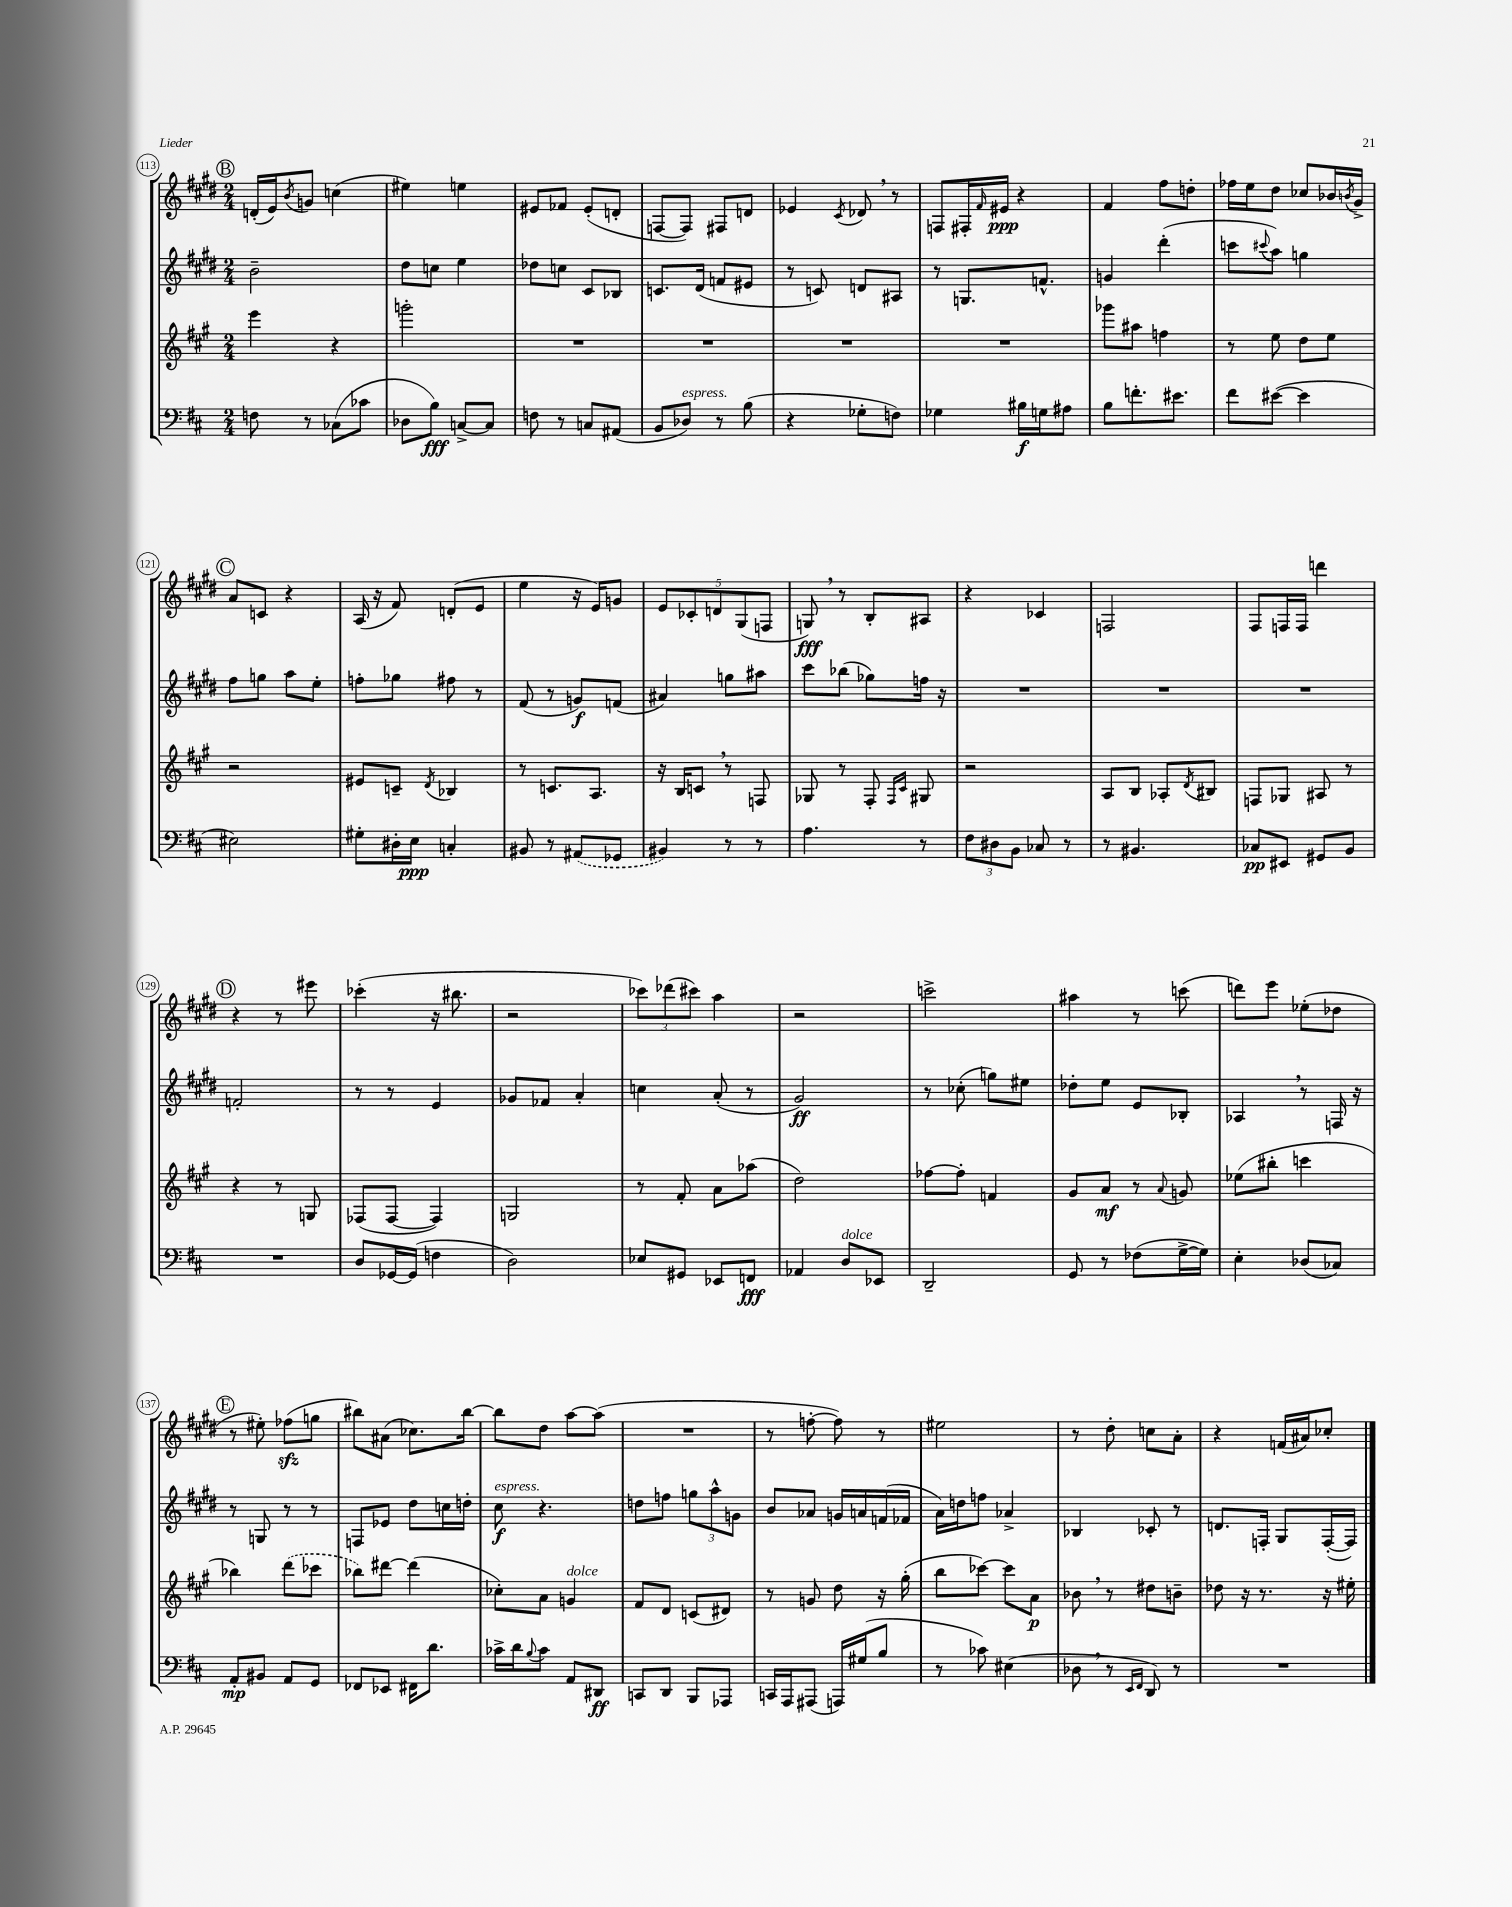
<<
\new StaffGroup <<
\new Staff = "s0" {
    \clef treble \key e \major \numericTimeSignature \time 2/4
    \mark \markup { \circle "B" } d'16-.( e'16) \acciaccatura { b'8 } g'8 c''4( |
    eis''4) e''4 |
    eis'8 fes'8 eis'8-.( d'8-. |
    f8~ f8) fis8 d'8 |
    ees'4 \acciaccatura { cis'8 } des'8 \breathe r8 |
    f8 fis16-. \grace { fis'16 } eis'16\ppp r4 |
    fis'4 fis''8 d''8-. |
    fes''16 e''16 dis''8 ces''8 bes'16 \acciaccatura { b'8 } gis'16-> |
    \mark \markup { \circle "C" } a'8 c'8 r4 |
    a16( r16 fis'8) d'8-.( e'8 |
    e''4 r16 e'16) g'8 |
    \tuplet 5/4 { e'8 ces'8-. d'8 gis8( f8 } |
    g8\fff) \breathe r8 b8-. ais8 |
    r4 ces'4 |
    f2 |
    fis8 f16 f16 d'''4 |
    \mark \markup { \circle "D" } r4 r8 eis'''8 |
    ces'''4-.( r16 bis''8. |
    r2 |
    \tuplet 3/2 { ces'''8) des'''8( cis'''8) } a''4 |
    r2 |
    c'''2-> |
    ais''4 r8 c'''8( |
    d'''8) e'''8 ees''8-.( des''8 |
    \mark \markup { \circle "E" } r8 eis''8-.) fes''8\sfz( g''8 |
    bis''8) ais'8( ces''8.) bis''16~ |
    bis''8 dis''8 a''8~ a''8( |
    R2 |
    r8 f''8~-. f''8) r8 |
    eis''2 |
    r8 dis''8-. c''8 a'8-. |
    r4 f'16( ais'16) ces''8-. \bar "|." |
}
\new Staff = "s1" {
    \clef treble \key e \major \numericTimeSignature \time 2/4
    \mark \markup { \circle "B" } b'2-- |
    dis''8 c''8 e''4 |
    des''8 c''8 cis'8 bes8 |
    c'8. dis'16( f'8 eis'8 |
    r8 c'8) d'8 ais8 |
    r8 g8. f'8.-^ |
    g'4 dis'''4-.( |
    c'''8 \appoggiatura { cis'''8 } a''8) g''4 |
    \mark \markup { \circle "C" } fis''8 g''8 a''8 e''8-. |
    f''8-. ges''8 fis''8 r8 |
    fis'8( r8 g'8\f) f'8( |
    ais'4) g''8 ais''8 |
    cis'''8 bes''8( ges''8) f''16 r16 |
    R2 |
    R2 |
    R2 |
    \mark \markup { \circle "D" } f'2-. |
    r8 r8 e'4 |
    ges'8 fes'8 a'4-. |
    c''4 a'8-.( r8 |
    gis'2\ff) |
    r8 ces''8-.( g''8) eis''8 |
    des''8-. e''8 e'8 bes8-. |
    aes4 \breathe r8 f16 r16 |
    \mark \markup { \circle "E" } r8 g8 r8 r8 |
    f8 ees'8 dis''8 c''16 d''16-. |
    cis''8\f^\markup { \italic "espress." } r4. |
    d''8 f''8 \tuplet 3/2 { g''8 a''8-^ g'8 } |
    b'8 aes'8 g'16 a'16 f'16( fes'16 |
    a'16) d''16 f''8 aes'4-> |
    bes4 ces'8-. r8 |
    d'8. f16-. gis8 f16~-.( f16) \bar "|." |
}
\new Staff = "s2" {
    \clef treble \key a \major \numericTimeSignature \time 2/4
    \mark \markup { \circle "B" } e'''4 r4 |
    g'''2-. |
    R2 |
    R2 |
    R2 |
    R2 |
    ges'''8 ais''8 f''4 |
    r8 e''8 d''8 e''8 |
    \mark \markup { \circle "C" } r2 |
    eis'8 c'8-- \acciaccatura { d'8 } bes4 |
    r8 c'8. a8. |
    r16 b16 c'8 \breathe r8 f8 |
    ges8 r8 fis8-. \grace { fis16 cis'16 } gis8 |
    r2 |
    a8 b8 aes8-. \acciaccatura { d'8 } bis8 |
    f8 ges8 ais8 r8 |
    \mark \markup { \circle "D" } r4 r8 g8 |
    fes8( fes8~ fes4) |
    g2 |
    r8 fis'8-. a'8 aes''8( |
    d''2) |
    fes''8~ fes''8-. f'4 |
    gis'8 a'8\mf r8 \appoggiatura { a'8 } g'8 |
    ees''8( bis''8-. c'''4 |
    \mark \markup { \circle "E" } bes''4) \once \slurDashed d'''8( ces'''8 |
    bes''8) dis'''8~ dis'''4( |
    ces''8-.) a'8 g'4^\markup { \italic "dolce" } |
    fis'8 d'8 c'8( dis'8) |
    r8 g'8 d''8 r16 gis''16-.( |
    b''8 ces'''8~) ces'''8 a'8\p |
    bes'8 \breathe r8 dis''8 b'8-- |
    des''8 r16 r8. r16 eis''16-. \bar "|." |
}
\new Staff = "s3" {
    \clef bass \key d \major \numericTimeSignature \time 2/4
    \mark \markup { \circle "B" } f8 r8 ces8( ces'8 |
    des8 b8\fff) c8~-> c8 |
    f8 r8 c8 ais,8( |
    b,8 des8^\markup { \italic "espress." }) r8 b8( |
    r4 ges8-. f8) |
    ges4 bis16\f g16 ais8 |
    b8 f'8.-. eis'8. |
    fis'8 eis'8~( eis'4 |
    \mark \markup { \circle "C" } eis2) |
    gis8-. dis16-. e16\ppp c4-. |
    bis,8 r8 \once \slurDashed ais,8( ges,8 |
    bis,4) r8 r8 |
    a4. r8 |
    \tuplet 3/2 { fis8 dis8 b,8 } ces8 r8 |
    r8 bis,4. |
    ces8\pp eis,8 gis,8 b,8 |
    \mark \markup { \circle "D" } R2 |
    d8 ges,16~ ges,16( f4 |
    d2) |
    ees8 gis,8 ees,8 f,8\fff |
    aes,4 d8^\markup { \italic "dolce" } ees,8 |
    d,2-- |
    g,8 r8 fes8( g16~-> g16) |
    e4-. des8( ces8) |
    \mark \markup { \circle "E" } a,8-.\mp bis,8 a,8 g,8 |
    fes,8 ees,8 fis,16 d'8. |
    ces'16-> d'16 \appoggiatura { b8 } ces'8 a,8 dis,8\ff |
    c,8 d,8 b,,8 aes,,8 |
    c,16 a,,16 ais,,8( a,,16) gis16( b8 |
    r8 ces'8) eis4( |
    des8 \breathe r8 \grace { e,16 fis,16 } d,8) r8 |
    R2 \bar "|." |
}
>>
>>
\layout { \context { \Score currentBarNumber = #113 \override BarNumber.stencil = #(make-stencil-circler 0.1 0.3 ly:text-interface::print) } }
